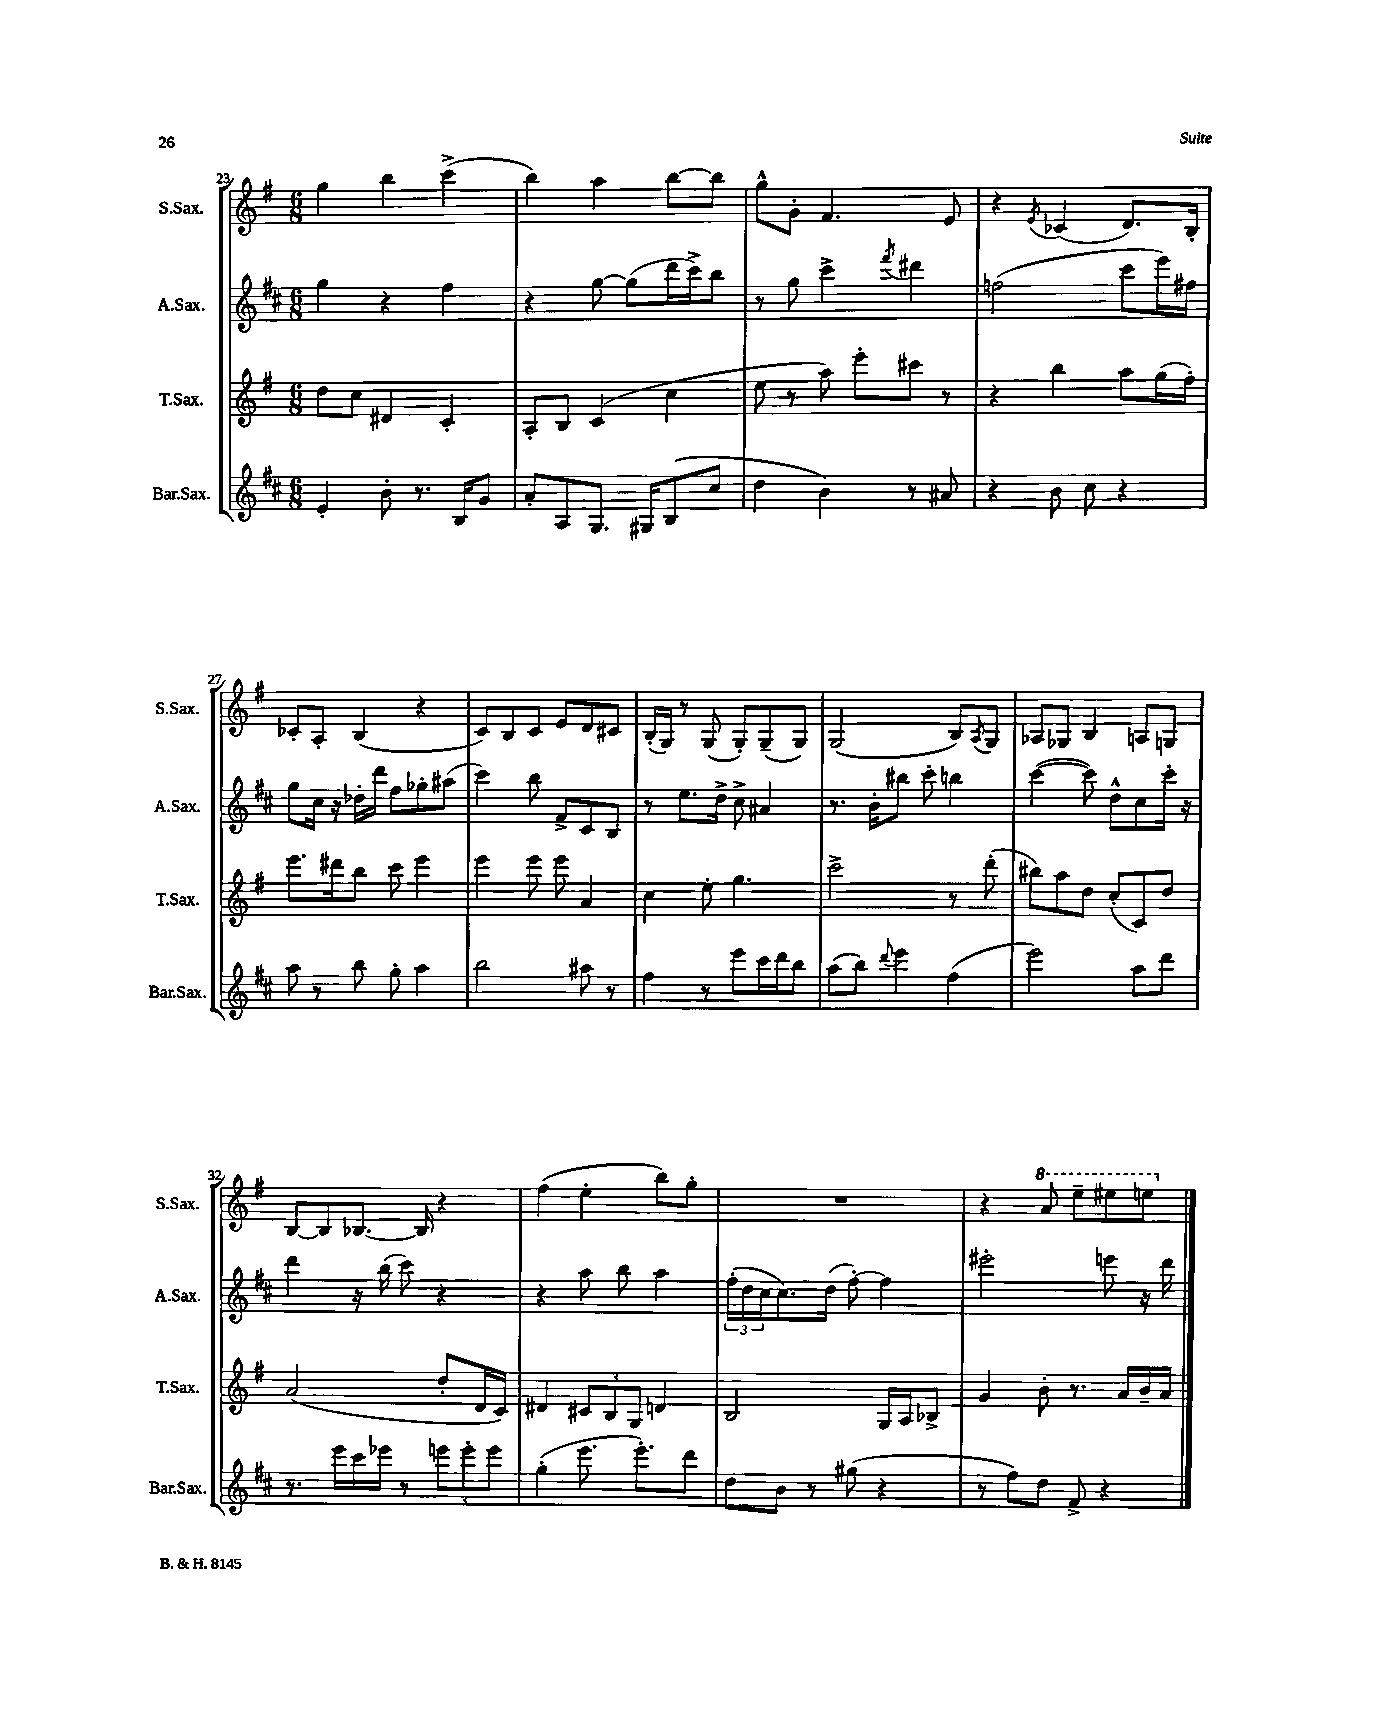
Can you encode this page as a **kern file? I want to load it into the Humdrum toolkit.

**kern	**kern	**kern	**kern
*part4	*part3	*part2	*part1
*staff4	*staff3	*staff2	*staff1
*I"Bar.Sax.	*I"T.Sax.	*I"A.Sax.	*I"S.Sax.
*I'Bar.Sax.	*I'T.Sax.	*I'A.Sax.	*I'S.Sax.
*clefG2	*clefG2	*clefG2	*clefG2
*k[f#c#]	*k[f#]	*k[f#c#]	*k[f#]
*M6/8	*M6/8	*M6/8	*M6/8
=23	=23	=23	=23
4e'/	8dd\L	4gg\	4gg\
.	8cc\J	.	.
8b'\	4d#X/	4r	4bb\
8.r	.	.	.
.	4c'/	4ff#\	(4ccc^\
16B/KL	.	.	.
8g/J	.	.	.
=24	=24	=24	=24
8a'/L	8A'/L	4r	4bb\)
8A/	8B/J	.	.
8.G/J	(4c/	[8gg\	4aa\
.	.	(8gg\L]	.
16G#X/KL	.	.	.
(8B/	4cc\	16ddd\L	[8bb\L
.	.	16ccc#^\J)	.
8cc#/J	.	8bb\J	8bb\J]
=25	=25	=25	=25
4dd\	8ee\	8r	8gg^^\L
.	8r	8gg\	8g'\J
4b\)	8aa\)	4ccc#^\	4.f#/
.	8eee'\L	.	.
.	.	8qfff#/	.
8r	8ccc#X\J	4ddd#X\	.
8a#X/	8r	.	8e/
=26	=26	=26	=26
4r	4r	(2ffn\	4r
.	.	.	8qe/
8b\	4bb\	.	(4c-X/
8cc#\	.	.	.
4r	8aa\L	8ccc#\L	8.d/L)
.	(16gg\L	16eee\L)	.
.	16ff#'\JJ)	16ff#X\JJ	16B'/Jk
!!LO:LB:g=z
=27	=27	=27	=27
8aa\	8.eee\L	8gg\L	8c-X'/L
8r	.	16cc#\Jk	8A'/J
.	16ddd#X\k	16r	.
8bb\	8bb\J	16dd-X'\LL	(4B/
.	.	16ddd\JJ	.
8gg'\	8ccc\	8ff#\L	.
4aa\	4eee\	8gg-X'\	4r
.	.	(8aa#X\J	.
=28	=28	=28	=28
2bb\	4eee\	4ccc#\)	8c/L)
.	.	.	8B/
.	8eee\	8bb\	8c/J
.	8eee\	8f#^/L	8e/L
8aa#X\	4a/	8c#/	8d/
8r	.	8B/J	8c#X/J
=29	=29	=29	=29
4ff#\	4cc\	8r	(16B'/LL
.	.	.	16G/JJ)
.	.	8.ee\L	8r
8r	8ee'\	.	(8G/
.	.	16dd^\Jk	.
8eee\L	4.gg\	8cc#^\	8G'/L)
16ccc#\L	.	4a#X/	(8G~/
16ddd\J	.	.	.
8bb\J	.	.	8G/J)
=30	=30	=30	=30
(8aa\L	2ccc^\	8.r	(2G/
8bb\J)	.	.	.
.	.	16b'\KL	.
8qqddd/	.	.	.
4eee\	.	8bb#X\J	.
.	.	8ccc#'\	.
(4ff#\	8r	4bbn\	8B/L)
.	.	.	8qA/
.	(8ddd'\	.	8G/J
=31	=31	=31	=31
2eee\)	8bb#X\L)	([4ccc#\	8A-X/L
.	8aa\	.	8G-X/J
.	8dd\J	8ccc#\])	4B/
.	(8cc'/L	8dd^^\L	.
8aa\L	8c/)	8cc#\	8An/L
8ddd\J	8dd/J	16ccc#'\Jk	8Gn/J
.	.	16r	.
!!LO:LB:g=z
=32	=32	=32	=32
8.r	(2a/	4ddd\	[8B/L
.	.	.	8B/]
16eee\LL	.	.	.
16ccc#\	.	16r	[8.B-X/J
16eee-X\JJ	.	(16bb\	.
8r	.	8ccc#\)	.
.	.	.	16B-/]
12eeen\L	8dd'/L	4r	4r
12eee'\	.	.	.
.	16d/L	.	.
12eee\J	.	.	.
.	16c/JJ)	.	.
=33	=33	=33	=33
(4gg'\	4d#X/	4r	(4ff#\
8.eee\	12c#X/L	8aa\	4ee'\
.	12B/	.	.
.	.	8bb\	.
.	12G/J	.	.
8.eee'\L)	.	.	.
.	4dn/	4aa\	8bb\L)
8ddd\J	.	.	8gg'\J
=34	=34	=34	=34
8dd\L	2B/	(24ff#'\LL	2.r
.	.	24dd\	.
.	.	24cc#\J	.
8b\J	.	8.cc#\)	.
8r	.	.	.
.	.	(16dd\Jk	.
(8gg#X\	.	[8ff#'\)	.
4r	16G/LL	4ff#\]	.
.	16A/J	.	.
.	8B-X^/J	.	.
=35	=35	=35	=35
8r	4g/	2eee#X'\	4r
8ff#\L)	.	.	.
*	*	*	*8va
8dd\J	8b'\	.	8aa/
8f#^/	8.r	.	8eee~\L
4r	.	8eeen\	8eee#X\
.	16a/LL	.	.
.	16b~/	16r	8eeen\J
.	16a/JJ	16ddd\	.
*	*	*	*X8va
==	==	==	==
*-	*-	*-	*-
